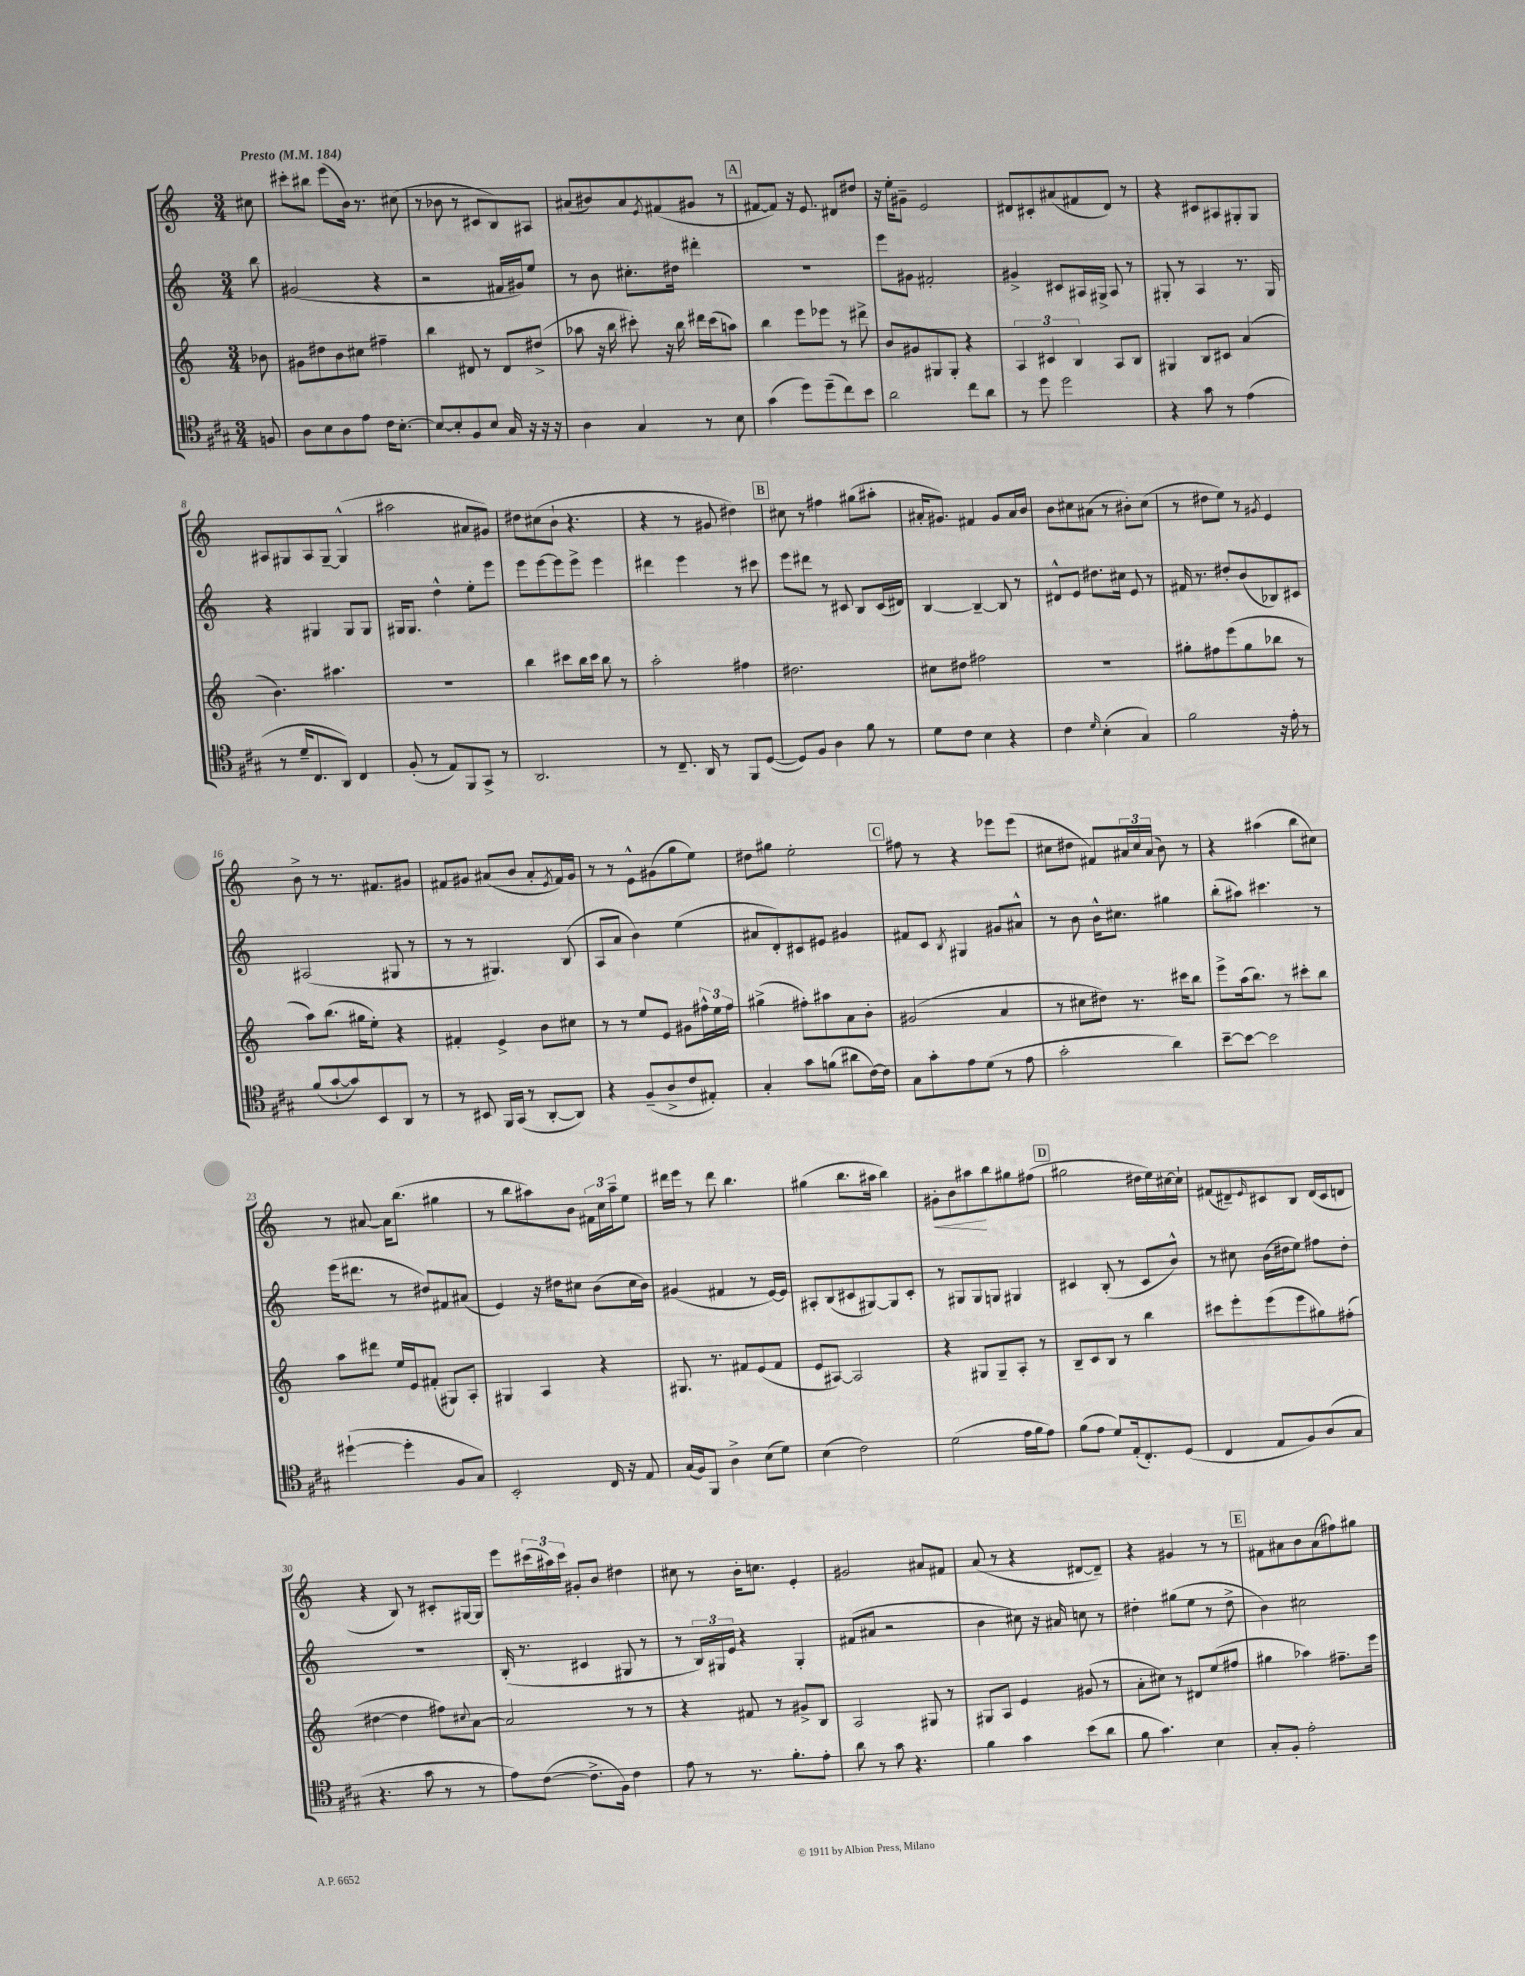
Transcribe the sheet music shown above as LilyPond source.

<<
\new StaffGroup <<
\new Staff = "s0" {
    \clef treble \key c \major \numericTimeSignature \time 3/4 \partial 8 \tempo "Presto" 4 = 184
    cis''8 |
    cis'''8-. bis''8 e'''8( b'16) r8. cis''8( |
    r8 bes'8 r8 cis'8 b8) ais8 |
    ais'8( bis'8) ais'8 \acciaccatura { e'8 } fis'8( gis'8 r8 |
    \mark \markup { \box "A" } fis'8~ fis'8) r16 e'8. dis'8 dis''8 |
    r16 e''16-. gis'8-- e'2 |
    dis'8 cis'8-. ais'8( fis'8 dis'8) r8 |
    r4 cis'8 ais8 gis8-. gis8 |
    ais8 gis8 ais8 gis8~-- gis4-^( |
    ais''2 ais'8 gis'8) |
    dis''8 cis''8( b'8-! r4. |
    r4 r8 gis'8 dis''4) |
    \mark \markup { \box "B" } cis''8 r8 fis''4 gis''8( ais''8-. |
    ais'16-. gis'8.) fis'4 gis'8 ais'16 b'16 |
    b'8 cis''8 ais'8( r8 bis'8-.) cis''8( |
    r8 dis''8 e''8) r8 \acciaccatura { gis'8 } e'4 |
    b'8-> r8 r8. fis'8. gis'8 |
    fis'8 gis'8 ais'8( b'8 ais'8-. \acciaccatura { e'8 } fis'16) gis'16 |
    r8 r8 e'8-^ gis'8( g''8 e''8) |
    dis''8 gis''8 e''2-. |
    \mark \markup { \box "C" } fis''8 r8 r4 ees'''8 ees'''8( |
    cis''8 dis''8 fis'8) \tuplet 3/2 { ais'16 cis''16 ais'16( } b'8) r8 |
    r4 ais''4( b''8 cis''8) |
    r8 ais'8~ ais'16 b''8.( gis''4 |
    r8 b''8 ais''8) b'8 \tuplet 3/2 { fis'16 c''16 ais''16-- } e''8 |
    dis'''16 e'''16 r8 dis'''8 b''4. |
    gis''4( b''8. ais''16 b''4) |
    gis'8-.\< b'8 ais''8\! b''8 gis''8 fis''8( |
    \mark \markup { \box "D" } gis''2 dis''16 e''16) cis''16~ cis''16-! |
    fis'8( dis'8--) \grace { e'16 } cis'8 b8 dis'16( cis'16 d'8 |
    r4 b8) r8 cis'8-. gis16~ gis16 |
    e'''8 \tuplet 3/2 { cis'''16( ais''16) cis'''16 } gis'8-. b'8 dis''4 |
    cis''8 r8 b'16-. c''8. e'4-. |
    gis'2 ais'8 fis'8 |
    a'8( r8 r4 dis'8~ dis'8--) |
    r4 gis'4 r8 r8 |
    \mark \markup { \box "E" } fis'8 ais'8 b'8 ais'8( fis''8) gis''8 \bar "|." |
}
\new Staff = "s1" {
    \clef treble \key c \major \numericTimeSignature \time 3/4 \partial 8
    b''8 |
    gis'2( r4 |
    r2 fis'16 gis'16) e''8 |
    r8 b'8 cis''8.-. dis''16 dis'''4-. |
    \mark \markup { \box "A" } R2. |
    e'''8 gis'8 fis'2-. |
    gis'4-> cis'8 ais16 gis16-> ais8 r8 |
    gis8-. r8 a4 r8. gis16 |
    r4 gis4 gis8 gis8 |
    gis16 gis8. d''4-^ e''8-. e'''8 |
    e'''8 e'''8~ e'''8 e'''8-> e'''4 |
    dis'''4 e'''4 r8 cis'''8 |
    \mark \markup { \box "B" } e'''8 dis'''8 r8 cis'8 b8 cis'16( dis'16) |
    b4~ b4~-- b8 r8 |
    dis'8-^ e'8 dis''8. cis''16 e'8 r8 |
    fis'16 r8. dis''8-. b'8( bes8) cis'8 |
    ais2( gis8 r8 |
    r8 r8 gis4.) b8( |
    a8 a'8 b'4) e''4( |
    ais'8 d'8-.) cis'8 eis'8 gis'4 |
    \mark \markup { \box "C" } fis'8 c'8 \acciaccatura { b8 } gis4 gis'8 ais'8-^ |
    r8 b'8 b'16-^ cis''8. gis''4 |
    b''8-.( ais''8) cis'''4. r8 |
    e'''16( dis'''8. r8 dis''8) fis'8 ais'8( |
    e'4) r16 dis''16 cis''8 b'8( cis''16 b'16) |
    gis'4( fis'4 r8 e'16~) e'16 |
    ais8-. b8( cis'8 gis8~) gis8 cis'8-. |
    r8 gis8 gis8 g8 gis4 |
    \mark \markup { \box "D" } cis'4 b8-.( r8 cis'8 b'8-^) |
    r8 cis''8 b'16( dis''16 e''8) fis''8 dis''8-. |
    R2. |
    b16-.( r8. cis'4 gis8 r8 |
    r8 \tuplet 3/2 { b16) gis16 e'16 } r4 gis4-. |
    fis'8( ais'8 r2 |
    b'4 cis''8) r16 ais'16 c''8 r8 |
    dis''4-. gis''8( e''8 r8 dis''8-> |
    \mark \markup { \box "E" } b'4) cis''2 \bar "|." |
}
\new Staff = "s2" {
    \clef treble \key c \major \numericTimeSignature \time 3/4 \partial 8
    bes'8 |
    gis'8 dis''8 b'8 cis''8 fis''4-- |
    b''4 dis'8 r8 dis'8 dis''8->( |
    aes''8 r16 b''16 cis'''8-.) r16 b''16 dis'''16 cis'''16( a''8) |
    \mark \markup { \box "A" } b''4 e'''8 ees'''8 r8 dis'''8-> |
    b'8 gis'8 gis8 gis8-. r4 |
    \tuplet 3/2 { a4 cis'4 b4 } a8 b8 |
    gis4 b8 cis'8 a'4( |
    b'4.) ais''4. |
    R2. |
    b''4 cis'''8 b''16 cis'''16 b''8 r8 |
    a''2-. fis''4 |
    \mark \markup { \box "B" } dis''2. |
    cis''8 dis''8 fis''2 |
    R2. |
    gis''8-. fis''8 e'''8( gis''8 bes''8 r8 |
    a''8) b''8.( gis''16 e''8-.) r4 |
    fis'4-. e'4-> b'8 cis''8 |
    r8 r8 e''8 e'8 gis'8 \tuplet 3/2 { fis''16-^ e''16 fis''16 } |
    gis''4->( fis''8-.) ais''8 a'8 b'8-. |
    \mark \markup { \box "C" } gis'2( a'4 |
    r8 cis''8 dis''8) r8. cis'''16 b''8 |
    e'''8-> a''16( b''8.) r8 cis'''8-. b''8 |
    a''8 dis'''8 e''16 e'16 fis'8-.( gis8) a8-. |
    gis4 a4 r4 |
    gis8. r8. fis'8 e'8( fis'8 |
    e'8 ais8~) ais2 |
    r4 gis8 gis8-- a8-. r8 |
    \mark \markup { \box "D" } b8-- c'8 b8 r8 b''4 |
    cis'''8 e'''8-. e'''8( e'''8 gis''8) fis''8-.( |
    dis''4~ dis''4 fis''8) \appoggiatura { cis''8 } a'8~ |
    a'2 r8 r8 |
    r4 fis'8 r8 gis'8-> b8 |
    a2 gis8 r8 |
    gis8 a8 e'4 gis'8( r8 |
    a'8-. cis''8) r8 dis'8 e''8( fis''8 |
    \mark \markup { \box "E" } gis''4 aes''4) fis''8.-- e'''16 \bar "|." |
}
\new Staff = "s3" {
    \clef tenor \key a \major \numericTimeSignature \time 3/4 \partial 8
    f8 |
    a8 b8 a8 e'8 cis'16 b8.~-. |
    b8~ b8-. fis8 b8 gis16 r16 r16 r16 |
    a4 gis4 r8 b8 |
    \mark \markup { \box "A" } gis'4( d''8) d''8--( cis''8) b'8 |
    a'2 cis''8 a'8 |
    r8 d''8 d''2 |
    r4 gis'8 r8 e'4( |
    r8 d'16-- cis8. a,8) cis4 |
    fis8-.( r8 e8) fis,8 gis,8-> r8 |
    a,2. |
    r8 cis8.-- a,16 r8 fis,8 d8~( |
    \mark \markup { \box "B" } d8) fis8 a4 fis'8 r8 |
    d'8 cis'8 b4 r4 |
    cis'4 \grace { d'16 } b4-.( gis4) |
    fis'2 r16 e'16-. r8 |
    fis'8( gis'8~-! gis'8) b,8 a,8 r8 |
    r8 bis,8 fis,16 gis,16( r8 a,8~-. a,8) |
    r4 fis8--( a8-> cis'8 eis8-.) |
    gis4-. gis'8 f'8( ais'8 cis'16~) cis'16 |
    \mark \markup { \box "C" } gis8 gis'8-. e'8 d'8( r8 e'8 |
    gis'2-. a'4) |
    b'8~-- b'8~ b'2 |
    dis''4~-!( dis''4-. fis8 gis8) |
    b,2-. cis16 r16 e8 |
    gis16( fis16) fis,8 a4-> b8( d'8) |
    b4( cis'2) |
    d'2( e'16 fis'16 e'8) |
    \mark \markup { \box "D" } fis'8( e'8 d'8) e16-.( cis8.-.) d8( |
    cis4 e8 fis8) a8( gis8 |
    r4. gis'8 r8 r8 |
    e'8) cis'8~( cis'8.-> fis16) cis'4 |
    e'8 r8 r8. fis'8.-. e'8-. |
    a'8 r8 gis'8 r4. |
    fis'4 gis'4 b'8( a'8 |
    fis'8 gis'4.) b4 |
    \mark \markup { \box "E" } gis8-. fis8-. e'2-. \bar "|." |
}
>>
>>
